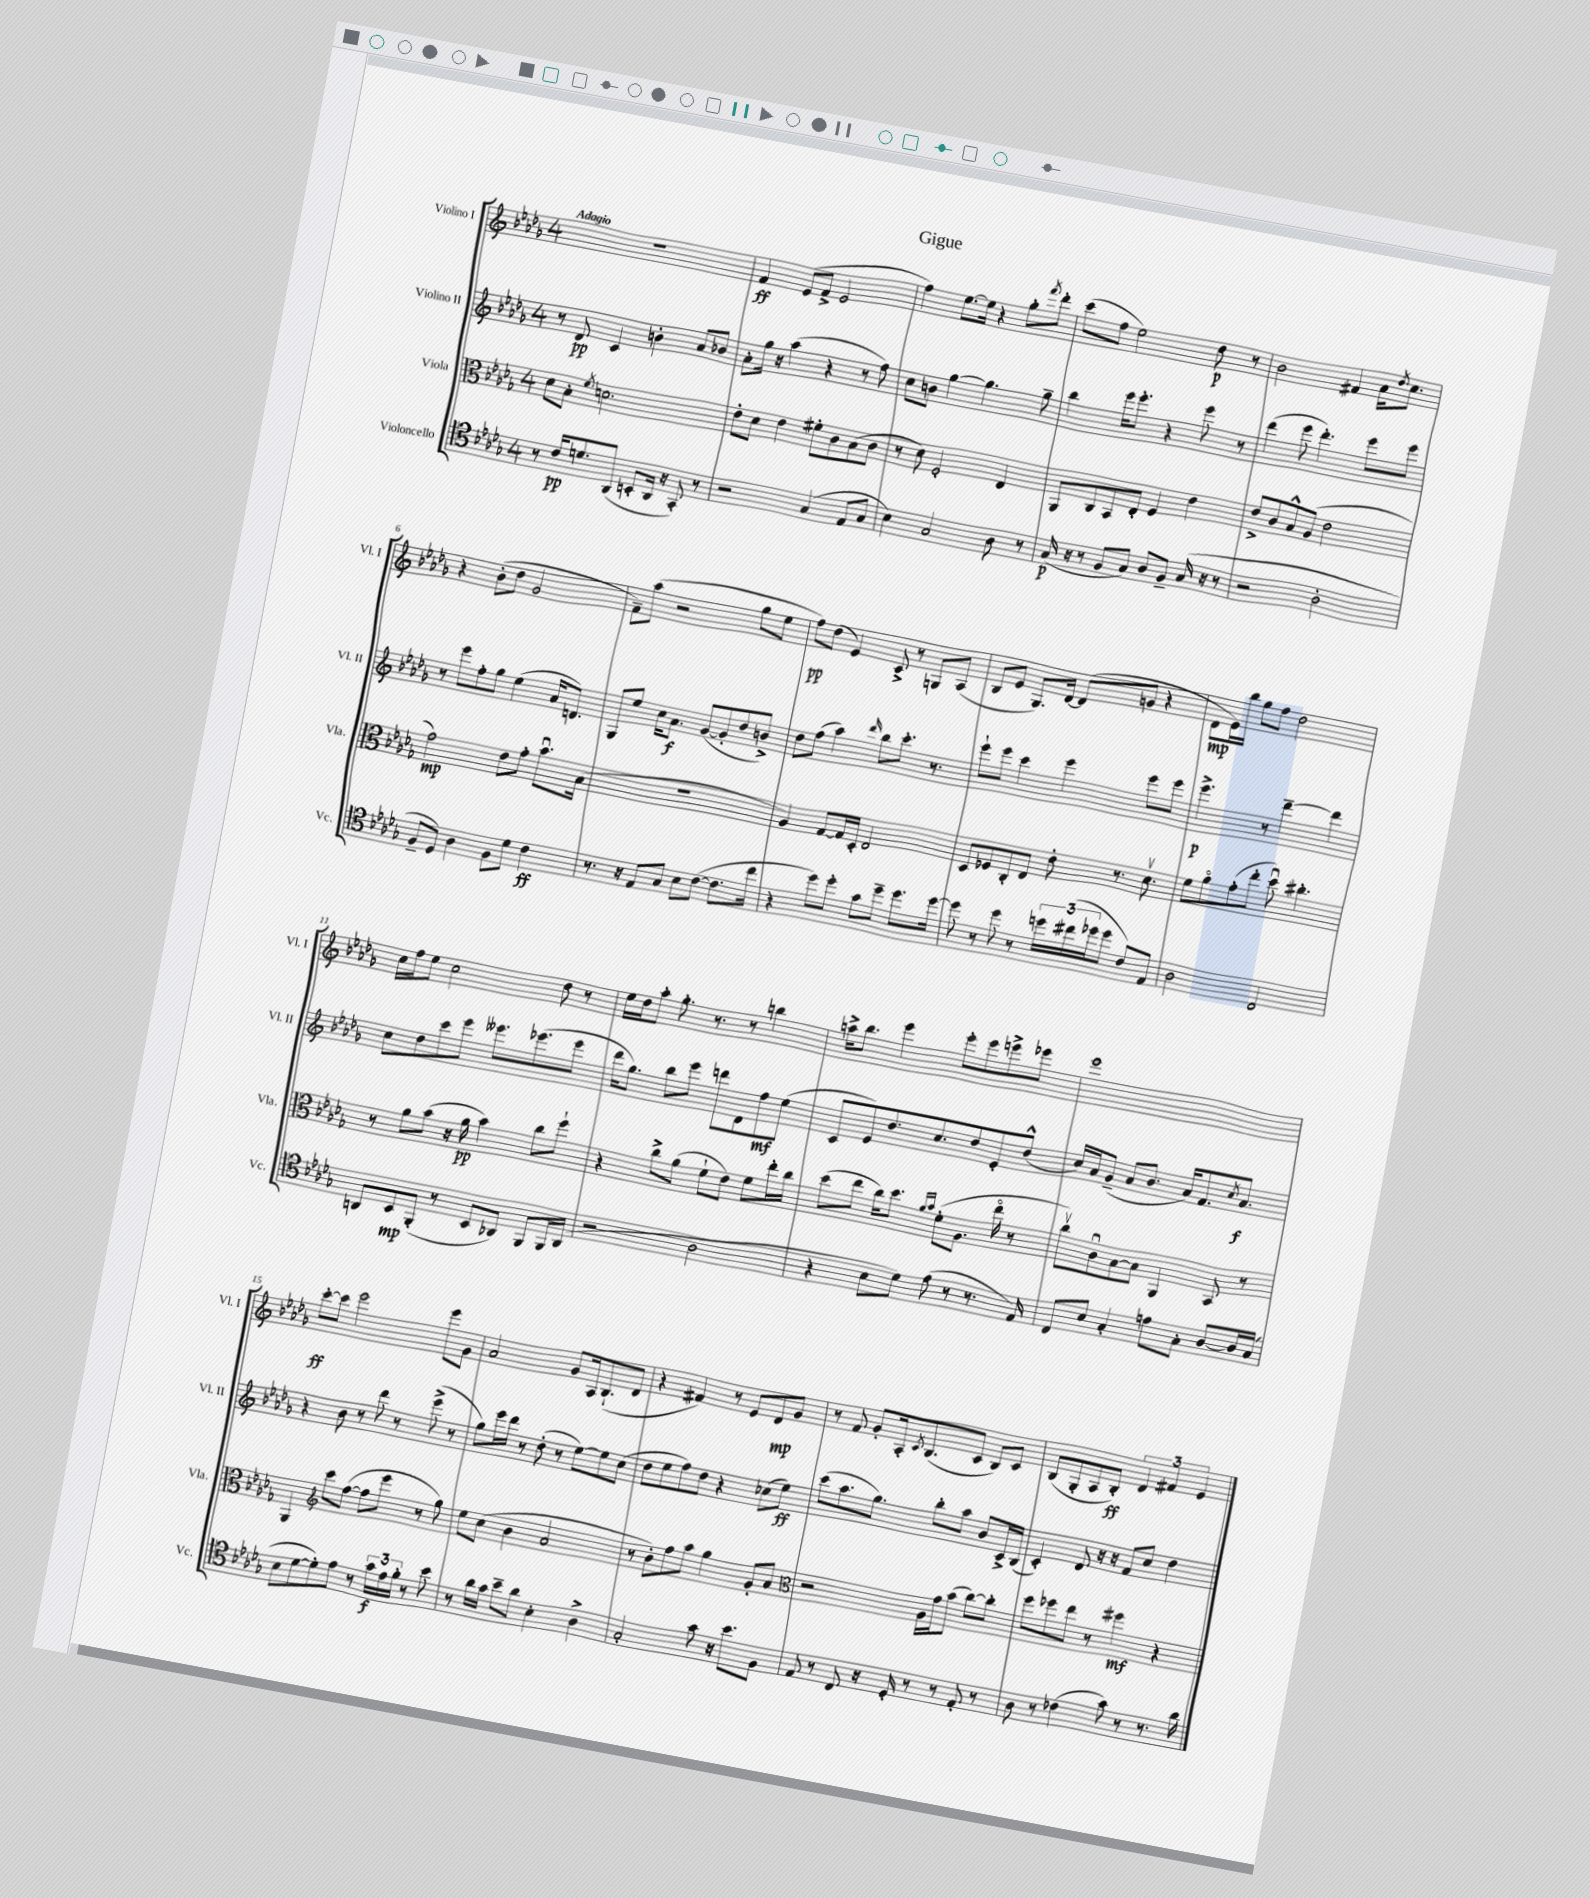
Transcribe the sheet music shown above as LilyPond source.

\header { title = "Gigue" }
<<
\new StaffGroup <<
\new Staff = "s0" \with { instrumentName = "Violino I" shortInstrumentName = "Vl. I" } {
    \clef treble \key des \major \once \override Staff.TimeSignature.style = #'single-digit \time 4/4 \tempo "Adagio"
    R1 |
    f'4\ff ees'8( f'8-> ees'2 |
    f''4) ees''8.~ ees''16 r4 ges''8-. \acciaccatura { f'''8 } des'''8-. |
    c'''8( f''8 ees''2) des''8\p r8 |
    bes'2 fis'4 aes'16 \acciaccatura { des''8 } c''8. |
    r4 bes'8-.( des''8 ges'2 |
    f'8--) aes''8( r2 ges''8 ees''8 |
    f''8\pp) des''8( ees'4) c'8-> r8 g8 aes8( |
    bes8 ees'8 ges8.) des'16~ des'8( g'8 r4 |
    des'8\mp ees'16) bes''16 ges''8 f''8 des''2 |
    c''16 f''16 ees''8 c''2 des''8 r8 |
    ees''16 des''16 aes''8-. ges''8.-. r8. r8 b''4 |
    a''16-> bes''8. ees'''4 ees'''8-. ees'''8 e'''8-> ees'''8 |
    ees'''1 |
    c'''8~-.\ff c'''8 ees'''2 ees'''8 ges'8 |
    aes'2 ges'8 aes16 bes8.-!( des'8 |
    r4 fis'4) r8 ees'8 des'8\mp ges'8 |
    r8 f'8 ges'8-. aes16-. \acciaccatura { c'8 } bes8.( c'8 bes8) c'8 |
    bes8( ges8-. aes8 bes8-.\ff) \tuplet 3/2 { des'4 fis'4 ees'4 } \bar "|." |
}
\new Staff = "s1" \with { instrumentName = "Violino II" shortInstrumentName = "Vl. II" } {
    \clef treble \key des \major \once \override Staff.TimeSignature.style = #'single-digit \time 4/4
    r8 des'8\pp c'4 b'4-. aes'8 bes'8 |
    aes'8-. ges''16 r16 aes''4( r4 r8 f''8) |
    c''8 b'8 ges''4~ ges''4. ges''8-- |
    bes''4 ees'''16 ees'''8.-. r4 ees'''8 r8 |
    des'''4( ees'''8 des'''4.-.) ees'''8 ees'''8 |
    r8 ees'''8 f''8-. ges''8 ees''4( aes'16 d'8.) |
    ges8 ees''8 c''16 aes'8.\f ges'8~( ges'8-. des''8 b'8->) |
    des''8 f''8( aes''4) \grace { des'''16 } bes''8 c'''8.-. r8. |
    ees'''8-! ees'''8 c'''4 ees'''4 ees'''8 ees'''8 |
    ees'''4.->\p r8 des'''4~-- des'''4 |
    c''8 des''8 c'''8 ees'''8 eeses'''8. ees'''8.( ees'''8 |
    des'''16 ges''8.) bes''8 ees'''8 d'''8 des'8 f''8\mf ees''8( |
    c'8 ees'8) des''8. c''8. des''8 ees'8-. des''8-^( |
    c''16) aes'16 ges'8--( aes'8 bes'8. aes'16) f'8. \acciaccatura { c''8 } aes'8.\f |
    r4 bes'8 r8 des'''8 r8 ees'''8->( r8 |
    ges''8) ees'''16 des'''16 r8 des''8-.( r8 ees''8~) ees''8 c''8( |
    des''8 ees''8 f''8) des''8 r4 ces''8( ees''8\ff) |
    c'''8( aes''8. ges''8.) bes''8-. aes''8 bes'8 c'16-> bes16( |
    c'4-.) des'8 r16 r16 f'8 c''8 des''4 \bar "|." |
}
\new Staff = "s2" \with { instrumentName = "Viola" shortInstrumentName = "Vla." } {
    \clef alto \key des \major \once \override Staff.TimeSignature.style = #'single-digit \time 4/4
    des'8 bes8-. \acciaccatura { f'8 } d'2. |
    ees'8-. des'8 ees'4 fis'8-. c'8 bes8( c'8 |
    r8 des'8) f2-. ees4 |
    aes,8 c8 bes,8 ees8-. f4 ees'4 |
    ees'8-> c'8 bes8-^ aes8( ees'2 |
    ges'2\mp) ees'8 ges'8-. bes'8.\downbow bes16( |
    r1 |
    aes4) ges8~ ges16 des16-. ees2 |
    des8 fes8 c8-. ees8 ees'8-. r8. des'8.\upbow |
    f'8 aes'8\flageolet ges'8-.( ees''8-. des''8\downbow) cis''4.-. |
    r8 aes'8 bes'8( r16 aes'16\pp bes'4) c''8 f''8-! |
    r4 c''8-> aes'8( f'8-! ees'8) f'8 ees''16-. c''16 |
    des''8( ees''8 c''16) des''8. \grace { aes'16 bes'16 } f'8-.( aes8. ees''16\flageolet r8 |
    c''8\upbow) c'8\downbow bes8~ bes8 aes,4 bes,8 r8 |
    aes,4 \clef treble c'''8 f''8~( f''8 ees'''8 r8 ges''8) |
    ees''8 c''8( bes'4 aes'2 |
    r8 bes'8-.) f''8 aes''8 ges''4 ges'8-. aes'8 |
    \clef alto r2 aes16 ges'16 bes'8( c''8~) c''8-. |
    f''8 fes''8 ees''8 r8 fis''4\mf r4 \bar "|." |
}
\new Staff = "s3" \with { instrumentName = "Violoncello" shortInstrumentName = "Vc." } {
    \clef tenor \key des \major \once \override Staff.TimeSignature.style = #'single-digit \time 4/4
    r8 c'16\pp d'8. aes,8( b,8-. aes,16 r16 ges,8-.) r8 |
    r2 ges4( ees8 ges8 |
    bes4) ges2 aes8 r8 |
    ges16\p( r16 r8 f8 ges8) aes8 f8-- ges16( r16 r8 |
    r2 aes2-. |
    f8-- des8) aes4 f8 des'8 c'4\ff |
    r8. r16 ees8 ges8 bes8 c'8~( c'8. c''16 |
    r4 des''8) des''8-. ges'8 des''8-- des''8. des''16~ |
    des''8 r8 des''8 r8 \tuplet 3/2 { d''16 cis''16( des''16 } des''8 c'8) ees8 |
    aes2 c2 |
    a,8 bes,8\mp f,8-.( r8 bes,8 aes,8) f,8 f,16 aes,16( |
    r2 aes2 |
    r4 bes8 des'8) ees'8( r8 r8. ees16) |
    c8 bes8 ges4-. e'8 ges8-. aes8~ aes16 ges16( |
    bes8 des'8~ des'8-.) ees'8 r8 \tuplet 3/2 { ges'16\f ees'16 f'16-. } r8 bes'8 |
    r8 aes'16 ges'16 bes'8-- aes'8 bes4-. aes4-> |
    ges2-. ges'8 r16 bes'8. f8 |
    ees8 r8 c8 r16 des16-. r8 r8 ees8-. r8 |
    aes8 r8 ces'4( ges'8) r8 r8. aes'16 \bar "|." |
}
>>
>>
